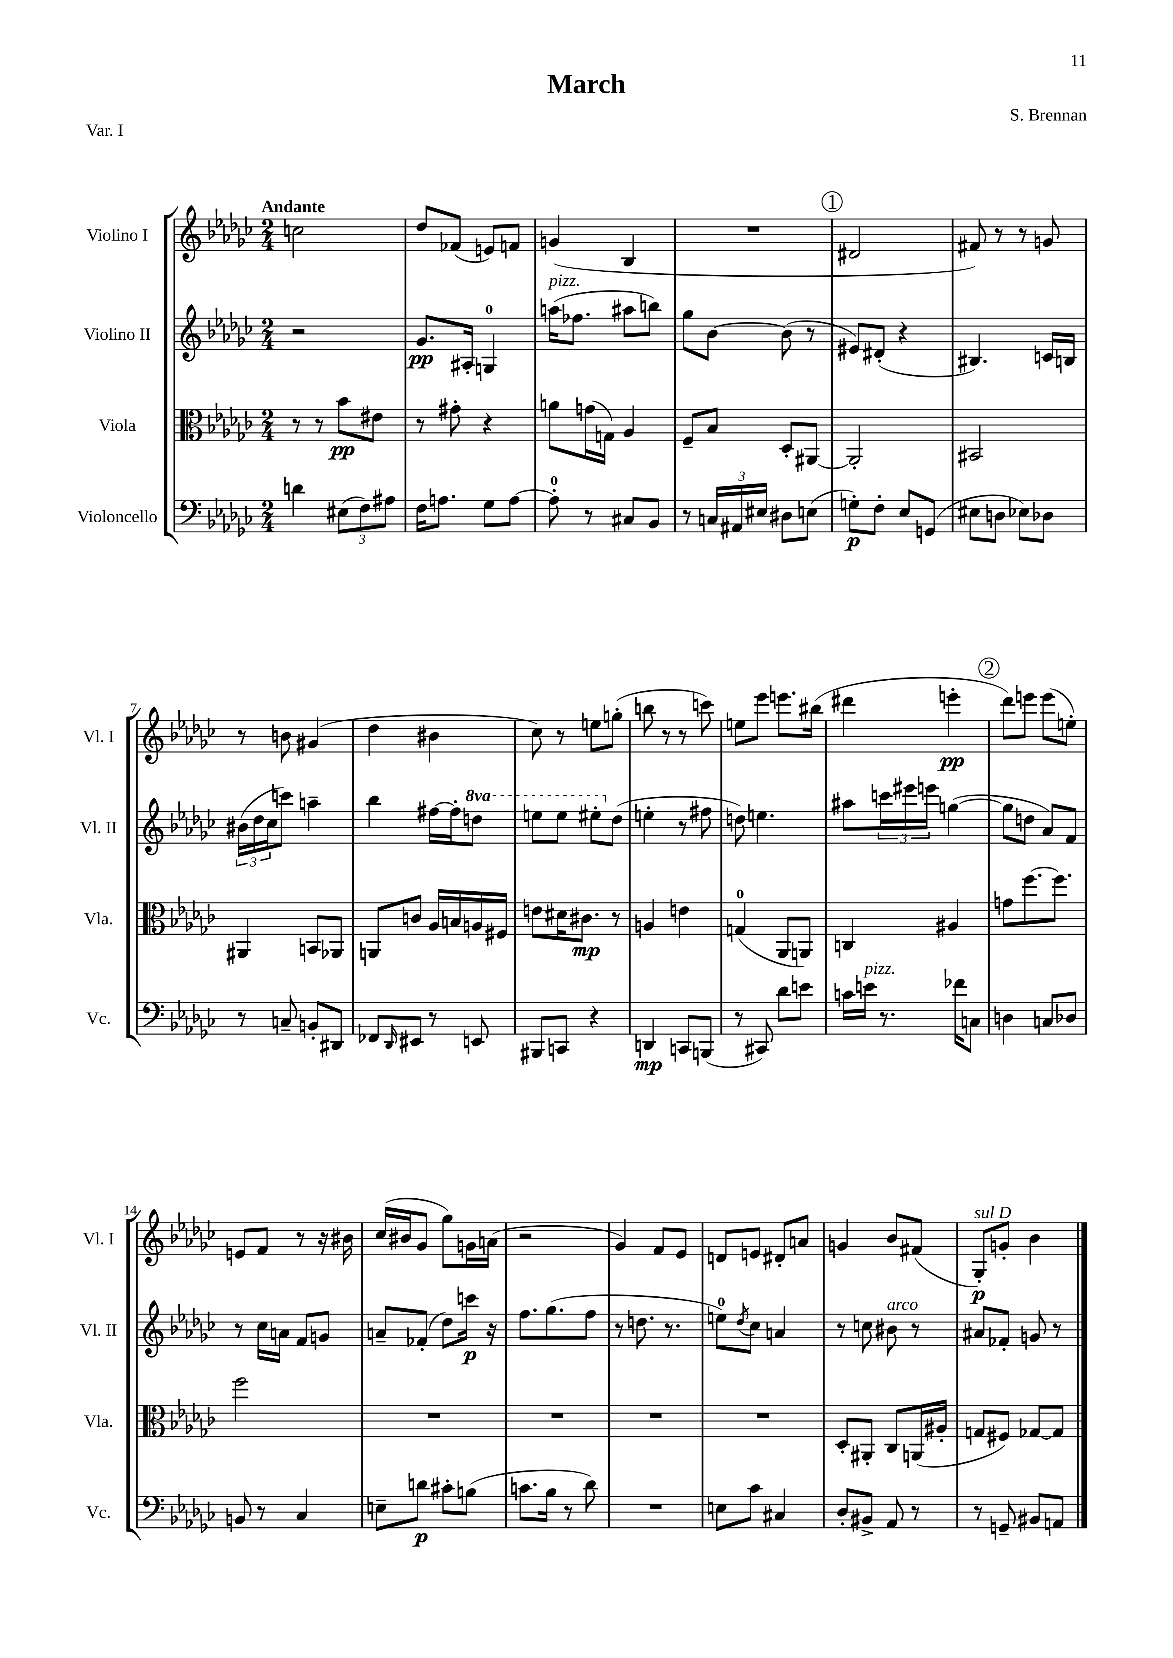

**kern	**dynam	**kern	**dynam	**kern	**dynam	**kern	**dynam
*part4	*part4	*part3	*part3	*part2	*part2	*part1	*part1
*staff4	*staff4	*staff3	*staff3	*staff2	*staff2	*staff1	*staff1
*I"Violoncello	*	*I"Viola	*	*I"Violino II	*	*I"Violino I	*
*I'Vc.	*	*I'Vla.	*	*I'Vl. II	*	*I'Vl. I	*
*clefF4	*	*clefC3	*	*clefG2	*	*clefG2	*
*k[b-e-a-d-g-c-]	*	*k[b-e-a-d-g-c-]	*	*k[b-e-a-d-g-c-]	*	*k[b-e-a-d-g-c-]	*
*M2/4	*	*M2/4	*	*M2/4	*	*M2/4	*
=1	=1	=1	=1	=1	=1	=1	=1
!	!	!	!	!	!	!LO:TX:a:B:t=Andante	!
4dn\	.	8r	.	2r	.	2ccn\	.
.	.	8r	.	.	.	.	.
(12E#X\L	.	8b-\L	pp	.	.	.	.
12F\)	.	.	.	.	.	.	.
.	.	8e#X\J	.	.	.	.	.
12A#X\J	.	.	.	.	.	.	.
=2	=2	=2	=2	=2	=2	=2	=2
16F\KL	.	8r	.	8.g-/L	pp	8dd-/L	.
8.An\J	.	.	.	.	.	.	.
.	.	8g#X'\	.	.	.	(8f-X/J	.
.	.	.	.	16A#X'/Jk	.	.	.
8G-\L	.	4r	.	4Gn/	.	8en/L)	.
[8A\J	.	.	.	.	.	8fn/J	.
=3	=3	=3	=3	=3	=3	=3	=3
!	!	!	!	!LO:TX:a:i:t=pizz.	!	!	!
8A'\]	.	8an\L	.	(16aan\KL	.	(4gn/	.
.	.	.	.	8.ff-X\J	.	.	.
8r	.	(16gn\L	.	.	.	.	.
.	.	16Gn\JJ)	.	.	.	.	.
8C#X/L	.	4A-/	.	8aa#X\L	.	4B-/	.
8BB-/J	.	.	.	8bbn\J)	.	.	.
=4	=4	=4	=4	=4	=4	=4	=4
8r	.	8F~/L	.	8gg-\L	.	2r	.
24Cn/LL	.	8B-/J	.	[8b-\J	.	.	.
24AA#X/	.	.	.	.	.	.	.
24E#X/JJ	.	.	.	.	.	.	.
8D#X\L	.	8D-'/L	.	(8b-\]	.	.	.
(8En\J	.	[8AA#X/J	.	8r	.	.	.
!!LO:REH:place=s1:t=1
=5	=5	=5	=5	=5	=5	=5	=5
8Gn'\L)	p	2AA#'/]	.	8e#X/L)	.	2d#X/	.
8F'\J	.	.	.	(8d#X'/J	.	.	.
8E-/L	.	.	.	4r	.	.	.
(8GGn/J	.	.	.	.	.	.	.
=6	=6	=6	=6	=6	=6	=6	=6
8E#X\L	.	2BB#X/	.	4.B#X/)	.	8f#X/)	.
8Dn\J	.	.	.	.	.	8r	.
8E-X\L)	.	.	.	.	.	8r	.
8D-X\J	.	.	.	16cn/LL	.	8gn/	.
.	.	.	.	16Bn/JJ	.	.	.
!!LO:LB:g=z
=7	=7	=7	=7	=7	=7	=7	=7
8r	.	4AA#X/	.	(24b#X\LL	.	8r	.
.	.	.	.	24dd-\	.	.	.
.	.	.	.	24cc-\J	.	.	.
8Cn~/	.	.	.	8cccn\J)	.	8bn\	.
8BBn'/L	.	8BBn/L	.	4aan~\	.	(4g#X/	.
8DD#X/J	.	8AA-X/J	.	.	.	.	.
=8	=8	=8	=8	=8	=8	=8	=8
8FF-X/L	.	8AAn/L	.	4bb-\	.	4dd-\	.
16qqDD-/	.	.	.	.	.	.	.
8EE#X/J	.	8cn/J	.	.	.	.	.
8r	.	16A-/LL	.	[16ff#X\LL	.	4b#X\	.
.	.	16Bn/	.	16ff#'\J]	.	.	.
*	*	*	*	*8va	*	*	*
8EEn/	.	16An/	.	8dddn\J	.	.	.
.	.	16F#X/JJ	.	.	.	.	.
=9	=9	=9	=9	=9	=9	=9	=9
8BBB#X/L	.	8en\L	.	8eeen\L	.	8cc-\)	.
8CCn/J	.	16d#X\K	.	8eee\J	.	8r	.
.	.	8.c#X\J	mp	.	.	.	.
4r	.	.	.	8eee#X'\L	.	8een\L	.
*	*	*	*	*X8va	*	*	*
.	.	8r	.	(8dd-\J	.	(8ggn'\J	.
=10	=10	=10	=10	=10	=10	=10	=10
4DDn/	mp	4An/	.	4een'\	.	8bbn\	.
.	.	.	.	.	.	8r	.
8CCn/L	.	4en\	.	8r	.	8r	.
(8BBBn/J	.	.	.	8ff#X\	.	8cccn\)	.
=11	=11	=11	=11	=11	=11	=11	=11
8r	.	(4Gn/	.	8ddn\)	.	8een\L	.
8CC#X/)	.	.	.	4.een\	.	8eee-\J	.
8d-\L	.	8AA-/L	.	.	.	8.eeen\L	.
8en\J	.	8AAn/J)	.	.	.	.	.
.	.	.	.	.	.	(16bb#X\Jk	.
=12	=12	=12	=12	=12	=12	=12	=12
16cn\LL	.	4Cn/	.	8aa#X\L	.	4ddd#X\	.
!LO:TX:a:i:t=pizz.	!	!	!	!	!	!	!
16en\JJ	.	.	.	.	.	.	.
8.r	.	.	.	24cccn\L	.	.	.
.	.	.	.	24eee#X\	.	.	.
.	.	.	.	24eeen\JJ	.	.	.
.	.	4A#X/	.	([4ggn\	.	4eeen'\	pp
16f-X\KL	.	.	.	.	.	.	.
8Cn\J	.	.	.	.	.	.	.
!!LO:REH:place=s1:t=2
=13	=13	=13	=13	=13	=13	=13	=13
4Dn\	.	8gn\L	.	8gg\L]	.	8ddd-\L)	.
.	.	[8.ff\	.	8ddn\J	.	8eeen\J	.
8Cn/L	.	.	.	8a-/L)	.	(8eee\L	.
.	.	8.ff\J]	.	.	.	.	.
8D-X/J	.	.	.	8f/J	.	8een'\J)	.
!!LO:LB:g=z
=14	=14	=14	=14	=14	=14	=14	=14
8BBn/	.	2ff\	.	8r	.	8en/L	.
8r	.	.	.	16cc-\LL	.	8f/J	.
.	.	.	.	16an\JJ	.	.	.
4C-/	.	.	.	8f/L	.	8r	.
.	.	.	.	8gn/J	.	16r	.
.	.	.	.	.	.	16b#X\	.
=15	=15	=15	=15	=15	=15	=15	=15
8En~\L	.	2r	.	8an~/L	.	(16cc-/LL	.
.	.	.	.	.	.	16b#X/J	.
8dn\J	p	.	.	(8f-X'/J	.	8g-/J	.
8c#X'\L	.	.	.	8dd-\L)	.	8gg-\L)	.
(8Bn\J	.	.	.	16cccn\Jk	p	16gn\L	.
.	.	.	.	16r	.	(16an\JJ	.
=16	=16	=16	=16	=16	=16	=16	=16
8.cn\L	.	2r	.	8.ff\L	.	2r	.
16B-\Jk	.	.	.	(8.gg-\	.	.	.
8r	.	.	.	.	.	.	.
8d-\)	.	.	.	8ff\J	.	.	.
=17	=17	=17	=17	=17	=17	=17	=17
2r	.	2r	.	8r	.	4g-/)	.
.	.	.	.	8.ddn\	.	.	.
.	.	.	.	.	.	8f/L	.
.	.	.	.	8.r	.	.	.
.	.	.	.	.	.	8e-/J	.
=18	=18	=18	=18	=18	=18	=18	=18
8En\L	.	2r	.	8een\L)	.	8dn/L	.
.	.	.	.	8qdd-/	.	.	.
8c-\J	.	.	.	8cc-\J	.	8en/J	.
4C#X/	.	.	.	4an/	.	8d#X'/L	.
.	.	.	.	.	.	8an/J	.
=19	=19	=19	=19	=19	=19	=19	=19
8D-'/L	.	8D-'/L	.	8r	.	4gn/	.
8BB#X^/J	.	8AA#X'/J	.	8ccn\	.	.	.
!	!	!	!	!LO:TX:a:i:t=arco	!	!	!
8AA-/	.	8C-/L	.	8b#X\	.	8b-/L	.
8r	.	(16AAn/L	.	8r	.	(8f#X/J	.
.	.	16A#X'/JJ	.	.	.	.	.
=20	=20	=20	=20	=20	=20	=20	=20
!	!	!	!	!	!	!LO:TX:a:i:t=sul D	!
8r	.	8Gn/L	.	8a#X/L	.	8G-'/L)	p
8GGn~/	.	8F#X/J)	.	8f-X'/J	.	8gn'/J	.
8BB#X/L	.	[8G-X/L	.	8gn/	.	4b-\	.
8AAn/J	.	8G-/J]	.	8r	.	.	.
==	==	==	==	==	==	==	==
*-	*-	*-	*-	*-	*-	*-	*-
